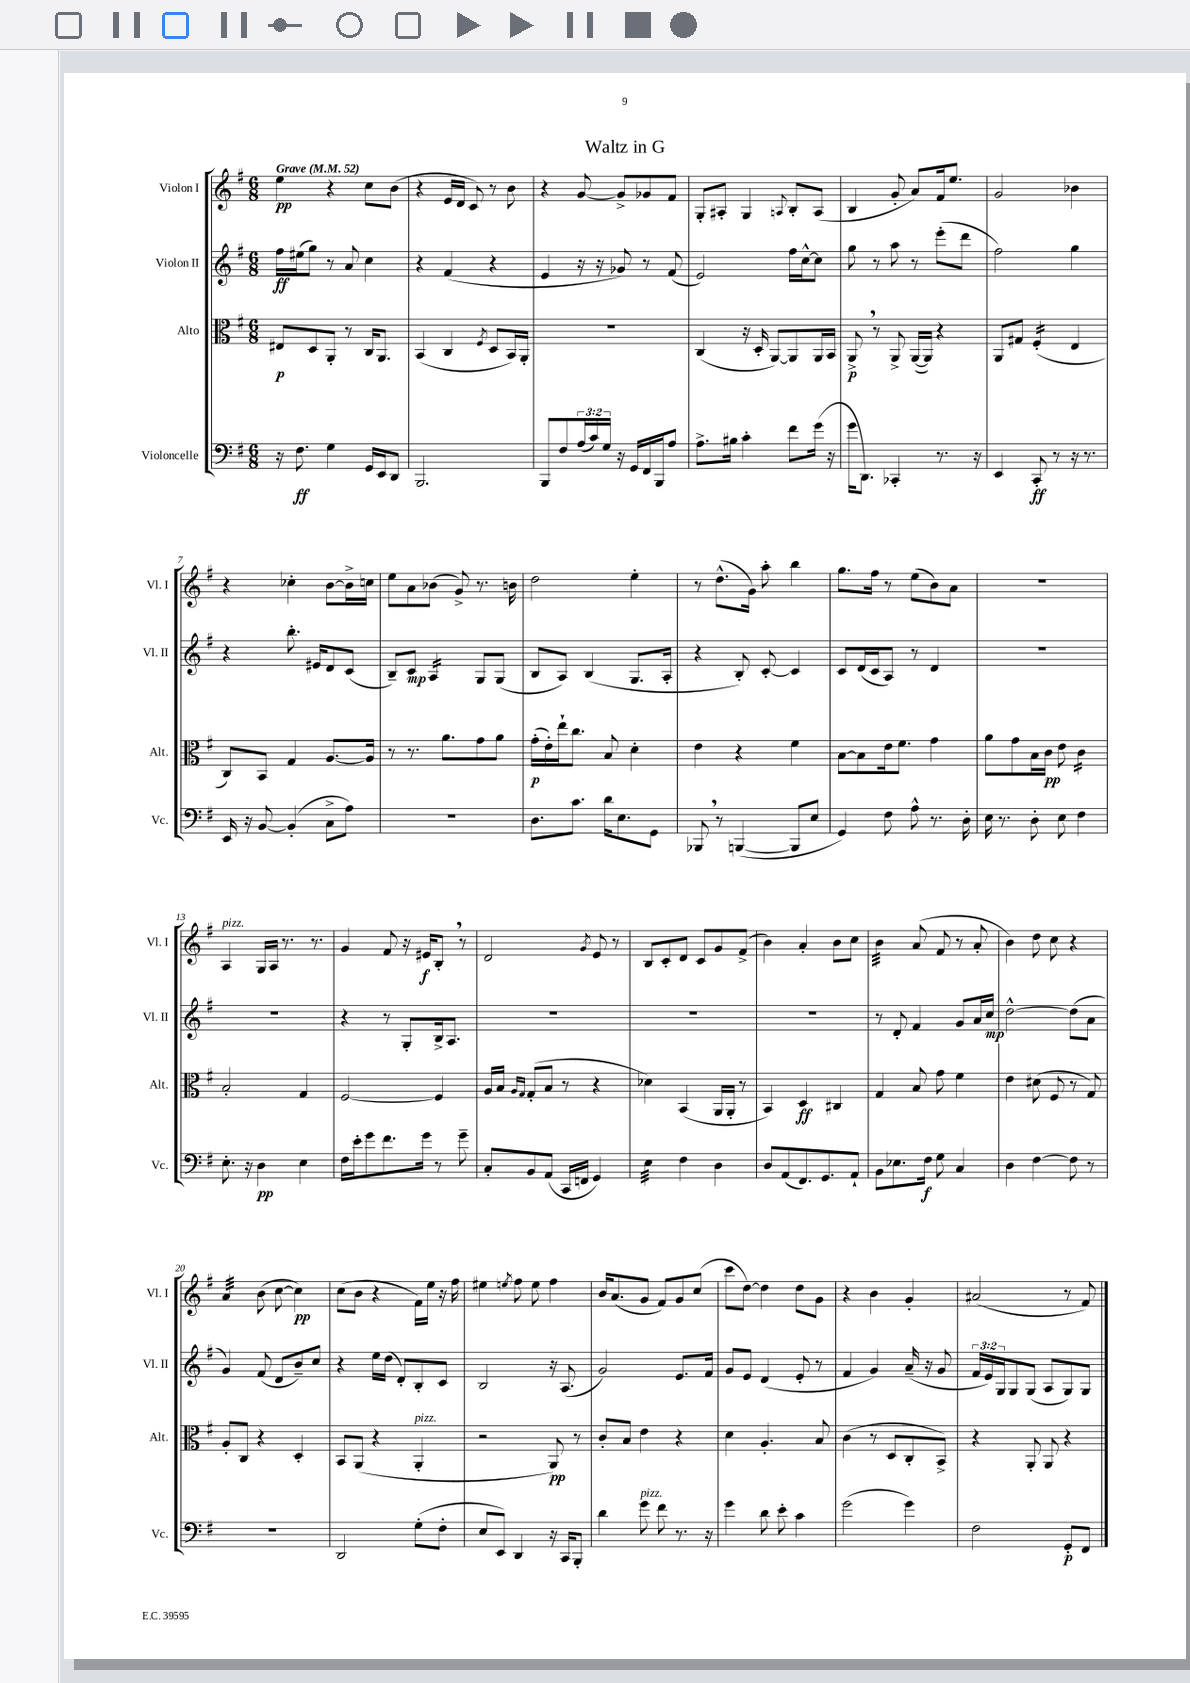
\header { title = "Waltz in G" }
<<
\new StaffGroup <<
\new Staff = "s0" \with { instrumentName = "Violon I" shortInstrumentName = "Vl. I" } {
    \clef treble \key g \major \numericTimeSignature \time 6/8 \tempo "Grave" 4 = 52
    e''4\pp r4 c''8 b'8( |
    r4 e'16 d'16 c'8) r8 b'8 |
    r4 g'8~ g'8-> ges'8 fis'8 |
    g8-. ais8-. g4 \appoggiatura { a8 } b8-. a8( |
    b4 g'8-. a'8) fis'16 e''8. |
    g'2 bes'4 |
    r4 ces''4-. b'8~ b'16-> c''16 |
    e''8 a'8 bes'8( g'8->) r8. b'16 |
    d''2 e''4-. |
    r8 d''8.-^( g'16) a''8-. b''4 |
    g''8. fis''16 r8 e''8( b'8) a'8 |
    R2. |
    a4^\markup { \italic "pizz." } g16 a16 r8. r8. |
    g'4 fis'8 r16 eis'16\f b8-. \breathe r8 |
    d'2 \acciaccatura { g'8 } e'8 r8 |
    b8 c'8-. d'8 c'8 g'8 fis'8->( |
    b'4) a'4-. b'8 c''8 |
    b'4:32 a'8( fis'8 r8 a'8-. |
    b'4) d''8 c''8 r4 |
    a'4:32 b'8( c''8~ c''4\pp) |
    c''8( b'8 r4 fis'16) e''16 r16 fis''16 |
    eis''4 \acciaccatura { e''8 } fis''8 e''8 fis''4 |
    b'16 a'8.( g'8 fis'8) g'8 c''8( |
    c'''8 d''8~) d''4 d''8 g'8 |
    r4 b'4 g'4-. |
    ais'2( r8 fis'8) \bar "|." |
}
\new Staff = "s1" \with { instrumentName = "Violon II" shortInstrumentName = "Vl. II" } {
    \clef treble \key g \major \numericTimeSignature \time 6/8 \override Staff.TupletNumber.text = #tuplet-number::calc-fraction-text
    fis''16\ff eis''16( g''8) r8 a'8 c''4 |
    r4 fis'4( r4 |
    e'4 r16 r16 ges'8) r8 fis'8( |
    e'2) fis''16 c''16~-^ c''8 |
    g''8 r8 a''8 r8 e'''8-.( d'''8 |
    fis''2) g''4 |
    r4 b''8.-. eis'16 d'8 c'8( |
    b8--) c'8\mp a4:16 g8 g8( |
    b8 a8) b4( g8. a16-. |
    r4 b8-.) c'8~-. c'4 |
    c'8 d'16( c'16 a8) r8 d'4 |
    R2. |
    R2. |
    r4 r8 g8-. b16-> a8. |
    R2. |
    R2. |
    R2. |
    r8 d'8-. fis'4 g'8 a'16 c''16\mp |
    d''2~-^ d''8( a'8 |
    g'4) fis'8( d'8 b'8--) c''8 |
    r4 e''16 d''16( d'8-.) b8-. c'8 |
    b2 r16 a8.( |
    g'2) e'8. fis'16 |
    g'8 e'8 d'4( e'8-. r8 |
    fis'4 g'4) a'16--( r16 g'8 |
    \tuplet 3/2 { fis'16 e'16) g16 } g8 g8( a8 g8) g8 \bar "|." |
}
\new Staff = "s2" \with { instrumentName = "Alto" shortInstrumentName = "Alt." } {
    \clef alto \key g \major \numericTimeSignature \time 6/8
    eis8\p d8 a,8-. r8 c16 a,8. |
    b,4( c4 \acciaccatura { fis8 } d8 b,16) a,16-. |
    R2. |
    c4( r16 d16-. a,8~) a,8 a,16 b,16 |
    a,8->\p \breathe r8 a,8-> a,16~( a,16) r4 |
    a,8 gis8 fis4:16-.( e4 |
    c8) b,8 g4 a8.~ a16 |
    r8 r8. a'8. g'8 a'8 |
    g'16-.\p( e'16-.) e''16-! c''8. b8 d'4-. |
    e'4 r4 fis'4 |
    b8~ b8 e'16 fis'8. g'4 |
    a'8 g'8 b16 c'16\pp e'8 c'4:16 |
    b2-. g4 |
    fis2~ fis4 |
    a16 b16 \grace { a16 g16 } g8-.( b8 r8 r4 |
    des'4) b,4( a,16 a,16-. r8 |
    b,4) d4\ff cis4 |
    g4 b8 g'8 fis'4 |
    e'4 dis'8( fis8 r8 g8) |
    a8-. c8 r4 d4-. |
    b,8 a,8( r4 a,4-.^\markup { \italic "pizz." } |
    r2 a,8\pp) r8 |
    c'8-. b8 e'4 r4 |
    d'4 a4.-. b8 |
    c'4( r8 d8 c8-. b,8->) |
    r4 a,8-. a,8 r4 \bar "|." |
}
\new Staff = "s3" \with { instrumentName = "Violoncelle" shortInstrumentName = "Vc." } {
    \clef bass \key g \major \numericTimeSignature \time 6/8 \override Staff.TupletNumber.text = #tuplet-number::calc-fraction-text
    r16 fis8.\ff g4 g,16 e,16 d,8 |
    b,,2. |
    b,,8 fis8 \tuplet 3/2 { a16( c'16) g16 } r16 g,16 fis,16 b,,16 a8 |
    a8.-> bis16 c'4-. fis'8 g'16( r16 |
    g'16 d,8.) ces,4-. r8. r16 |
    e,4 c,8-.\ff r8 r16 r8. |
    e,16 r16 b,8~ b,4-.( c8-> a8) |
    R2. |
    d8. c'8. d'16 e8. g,8 |
    bes,,8 \breathe r8 b,,4~( b,,8 e8 |
    g,4) fis8 a8-^ r8. d16-. |
    e16 r8. d8-. e8 fis4 |
    e8.-. r16 d4\pp e4 |
    fis16 e'16-. g'8 fis'8. g'16 r8 g'8-- |
    c8-. b,8 a,8( c,16 f,16 g,4) |
    e4:32 fis4 d4 |
    d8 a,8( fis,8.) g,8. a,8-! |
    b,8 ees8. fis16\f g8 c4 |
    d4 fis4~ fis8 r8 |
    R2. |
    d,2 g8-.( fis8-. |
    e8 e,8) d,4 r16 c,16 b,,8-. |
    d'4 g'8^\markup { \italic "pizz." } fis'8 r8. r16 |
    g'4 d'8 e'8-. c'4 |
    g'2( g'4) |
    fis2 g,8-.\p fis,8 \bar "|." |
}
>>
>>
